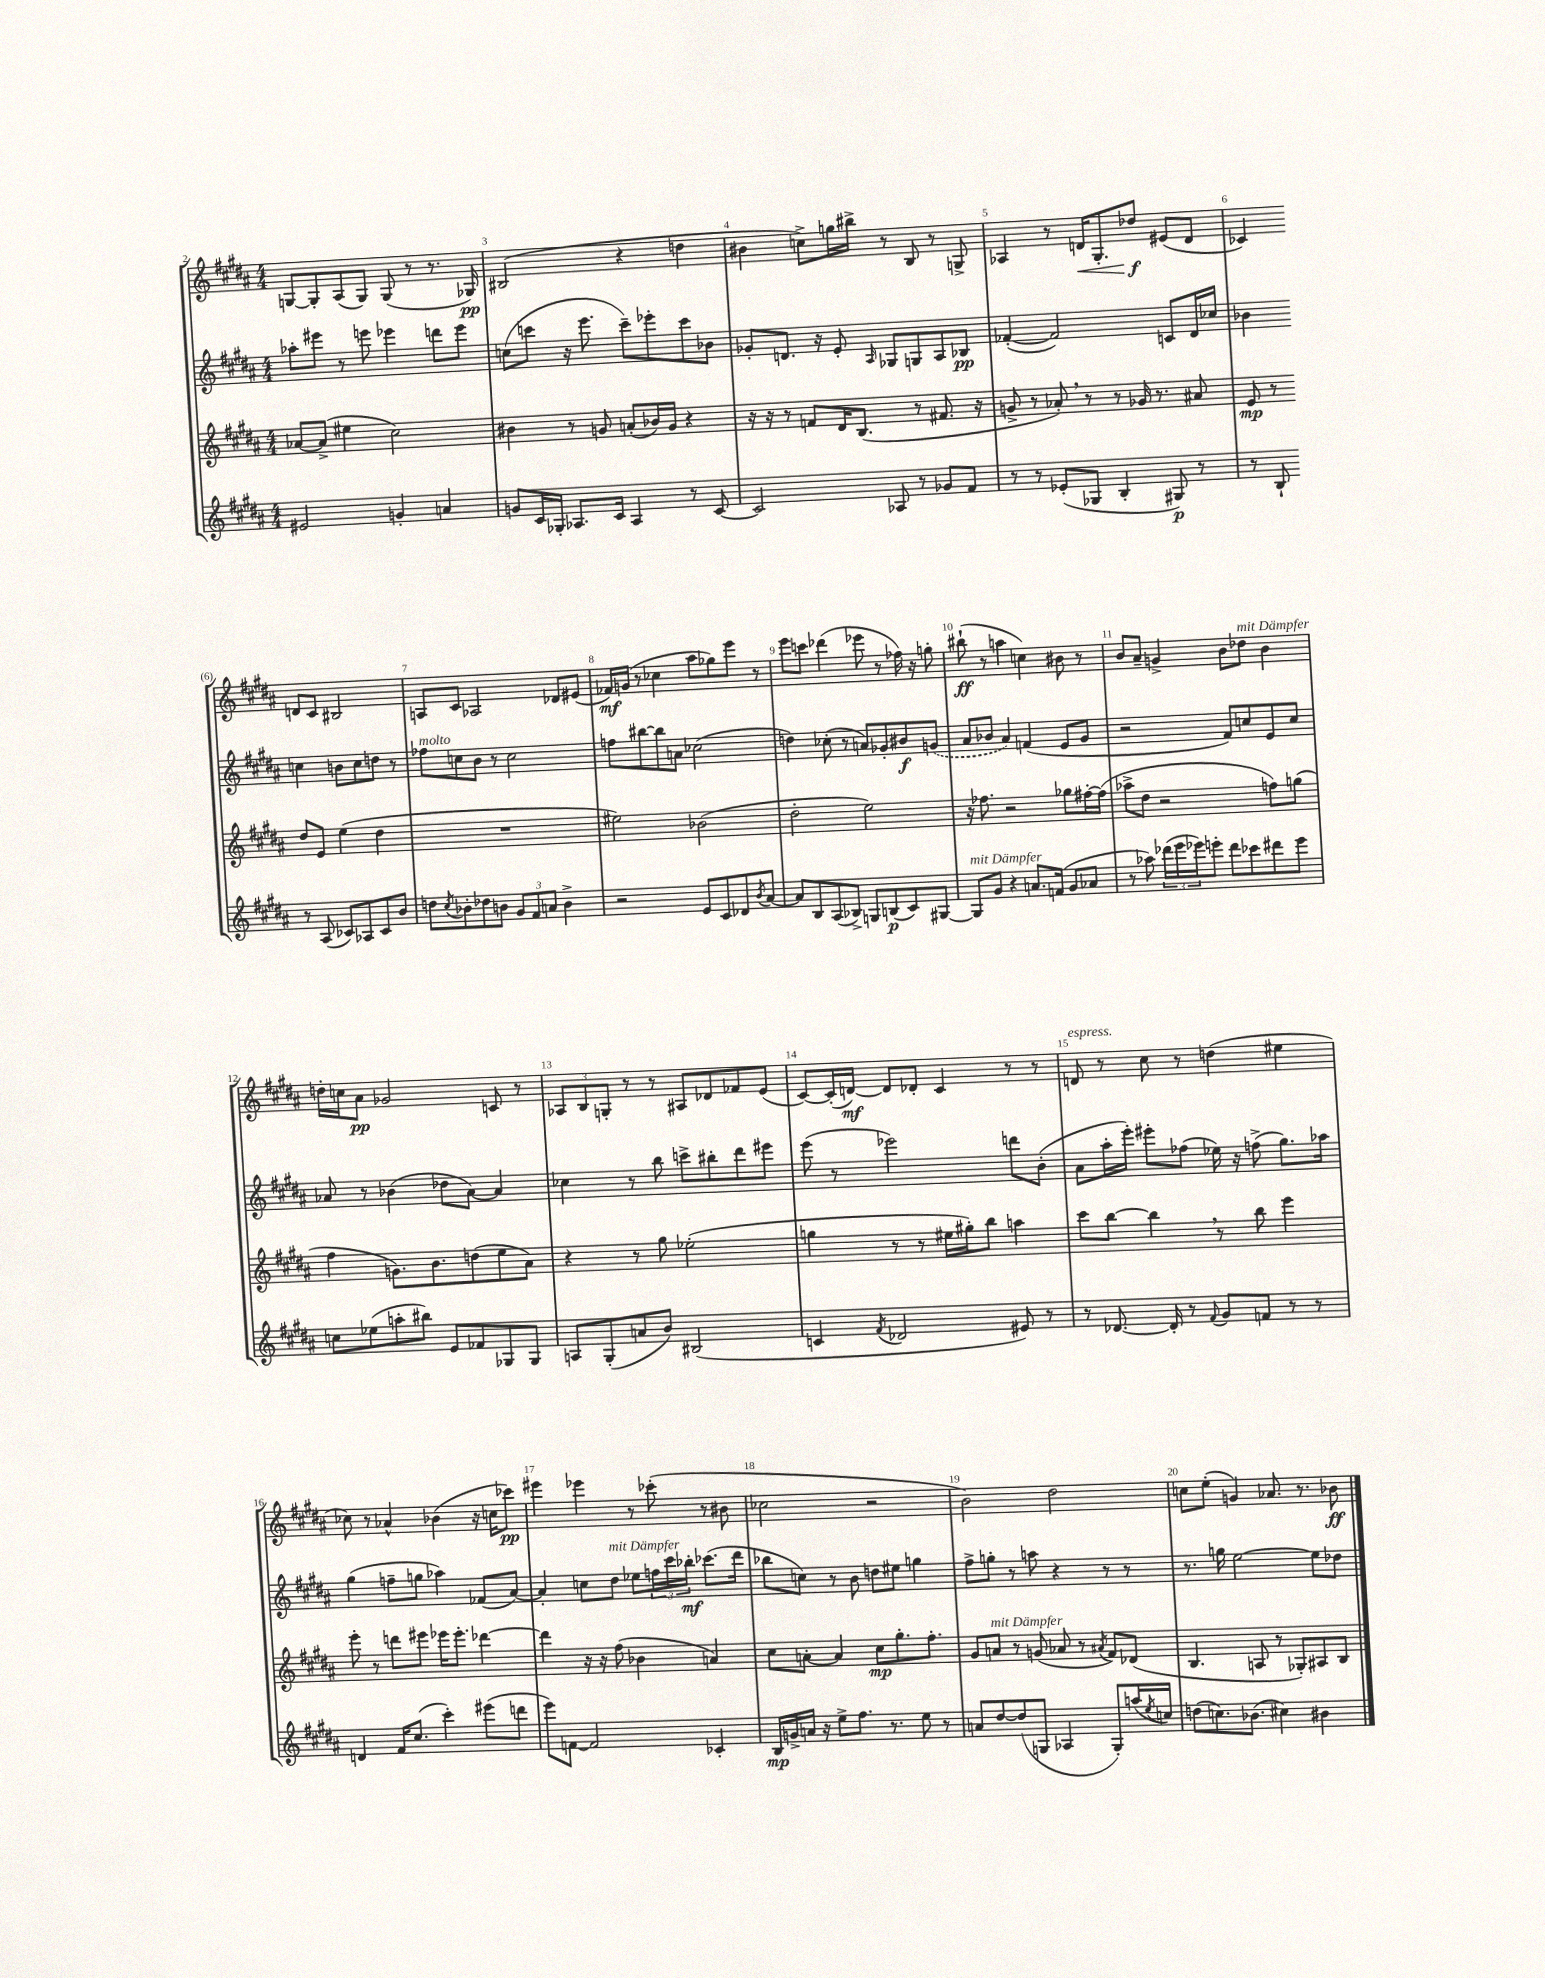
<<
\new StaffGroup <<
\new Staff = "s0" {
    \clef treble \key b \major \numericTimeSignature \time 4/4
    g8~ g8-. ais8( g8) g8( r8 r8. ges16\pp) |
    bis2( r4 d''4 |
    bis'4 c''8->) g''16 bis''16-> r8 b8 r8 g8-> |
    aes4 r8 d'16\< gis8.-. des''8\f\! eis'8( d'8 |
    ces'4) d'8 ces'8 bis2 |
    a8 cis'8 aes2 des'8 eis'8( |
    fes'16\mf) g'16( r8 ces''4 ais''8 ges''8) e'''8 r8 |
    e'''8 c'''8 des'''4( ees'''8 r8 fes''16) r16 g''8-. |
    bis''8-!\ff( r8 a''4 c''4) bis'8 r8 |
    b'8 ais'8-- g'4-> b'8 des''8^\markup { \italic "mit Dämpfer" } b'4 |
    d''16-. c''16 ais'8\pp ges'2 c'8 r8 |
    \tuplet 3/2 { aes8 b8 g8-. } r8 r8 ais8 des'8 fes'8 e'8( |
    cis'8~) cis'16-.( d'16~\mf) d'8 des'8-. cis'4 r8 r8 |
    d'8^\markup { \italic "espress." } r8 cis''8 r8 d''4( eis''4 |
    ces''8) r8 aes'4-^ bes'4( r16 c''16 ces'''8\pp) |
    eis'''4 ees'''4 r8 ces'''8-.( r8 bis'8 |
    ces''2 r2 |
    b'2) dis''2 |
    c''8 e''8-.( g'4) aes'8. r8. bes'8\ff \bar "|." |
}
\new Staff = "s1" {
    \clef treble \key b \major \numericTimeSignature \time 4/4
    aes''8-. eis'''8 r8 e'''8 ees'''4 d'''8 ees'''8 |
    c''8( c'''8 r16 e'''8. c'''8--) ees'''8-. c'''8 bes'8 |
    ges'8-. d'8. r16 e'8-. \grace { ais16 } ges8 g8 ais8 bes8\pp |
    fes'4~-.( fes'2) c'8 dis'16 ces''16 |
    bes'4 c''4 b'8 c''8 d''8 r8 |
    fes''8^\markup { \italic "molto" } c''8 b'8 r8 c''2 |
    f''8 bis''8~ bis''8 a'8 ces''2( |
    d''4) ces''8-.( r8 a'8) ges'8-. bis'8\f \once \slurDashed g'8( |
    ais'8 bes'8 ais'4) f'4( e'8 gis'8 |
    r2 fis'8) c''8 e'8 c''8 |
    aes'8 r8 bes'4( des''8 aes'8~) aes'4 |
    ces''4 r8 b''8 c'''8-> bis''8-. dis'''8 eis'''8 |
    e'''8( r8 ees'''2) d'''8 b'8-.( |
    ais'8 ais''16-. e'''16-.) eis'''8-. fes''8( ees''16) r16 f''8->( gis''8.) aes''16 |
    gis''4( f''8-- g''8 aes''4) fes'8( ais'8~) |
    ais'4-. c''8 dis''8^\markup { \italic "mit Dämpfer" } ees''8 \tuplet 3/2 { f''16 cis'''16 bes''16-.\mf } ces'''8.( dis'''16 |
    bes''8 c''8) r8 b'8 d''8 eis''8 g''4 |
    fis''8-> g''8-. r8 a''8 r4 r8 r8 |
    r8. g''16 e''2~ e''8 des''8 \bar "|." |
}
\new Staff = "s2" {
    \clef treble \key b \major \numericTimeSignature \time 4/4
    aes'8~ aes'8->( eis''4 cis''2) |
    bis'4 r8 g'8 a'8-.( bes'16) g'16 r4 |
    r16 r16 r8 f'8 dis'16 b8.( r8 fis'8. r16 |
    g'8-> r8 aes'8-.) \breathe r8 r8 ges'16 r8. ais'8 |
    e'8\mp r8 dis''8 e'8 e''4( dis''4 |
    R1 |
    eis''2) bes'2( |
    dis''2-. e''2) |
    r16 fes''8. r2 ges''8 fis''16~-. fis''16( |
    aes''8-> dis''8 r2 f''8) g''8( |
    fis''4 g'8.) b'8. d''8( e''8 ais'8) |
    r4 r8 gis''8 ees''2-.( |
    g''4 r8 r8 eis''16 gis''16-.) b''8 a''4 |
    cis'''8 b''8~ b''4 \breathe r8 b''8 e'''4 |
    e'''8-. r8 d'''8 eis'''8 ees'''16 ees'''8.-. des'''4~ |
    des'''4 r16 r16 fis''8( bes'4 a'4) |
    cis''8 a'8~-. a'4 cis''8\mp gis''8.-. fis''8.-. |
    gis'8 a'8^\markup { \italic "mit Dämpfer" } r8 g'8( aes'8 r8 \acciaccatura { ais'8 } fis'8) des'8( |
    b4. a8 r8 ges8-.) ais8 b8 \bar "|." |
}
\new Staff = "s3" {
    \clef treble \key b \major \numericTimeSignature \time 4/4
    eis'2 g'4-. a'4 |
    g'8 cis'16 ges16-. aes8. cis'16 aes4 r8 cis'8~ |
    cis'2 aes8 r8 ges'8 fis'8 |
    r8 r8 ees'8-.( ges8 b4-. gis8\p) r8 |
    r8 b8-! r8 ais8( ces'8) aes8 ces'8 b'8 |
    d''8 \acciaccatura { cis''8 } bes'8-. des''8 b'8 \tuplet 3/2 { gis'8 fis'8 a'8 } b'4-> |
    r2 e'8 cis'8 des'8 \acciaccatura { b'8 } ais'8~ |
    ais'8 b8 ais8( bes8->) g8 b8\p( cis'8) gis8~ |
    gis8^\markup { \italic "mit Dämpfer" } gis'8 r4 a'8. f'16( gis'8 aes'8 |
    r8 aes''8) \tuplet 3/2 { des'''16( e'''16 ees'''16) } e'''8-. des'''8 ces'''8 dis'''8 e'''8 |
    c''8 ees''8( a''8-. bis''8) e'8 fes'8 ges8 ges8 |
    a8 gis8-.( a'8 b'8) bis2( |
    c'4 \acciaccatura { fis'8 } des'2 eis'8) r8 |
    r8 des'8.~ des'16-. r8 \appoggiatura { fis'8 } gis'8 f'8 r8 r8 |
    d'4 fis'16 cis''8.( cis'''4-.) eis'''8( d'''8 |
    e'''8) f'8~ f'2 ces'4-. |
    b16\mp g'16-> a'16 r16 e''8-> fis''8. r8. e''8 r8 |
    a'8 dis''8~ dis''8( g8 aes4 g8-.) a''16( \acciaccatura { e''8 } c''16) |
    d''8( c''8.) bes'8.( cis''4) bis'4 \bar "|." |
}
>>
>>
\layout { \context { \Score currentBarNumber = #2 \override BarNumber.break-visibility = ##(#f #t #t) barNumberVisibility = #all-bar-numbers-visible } }
